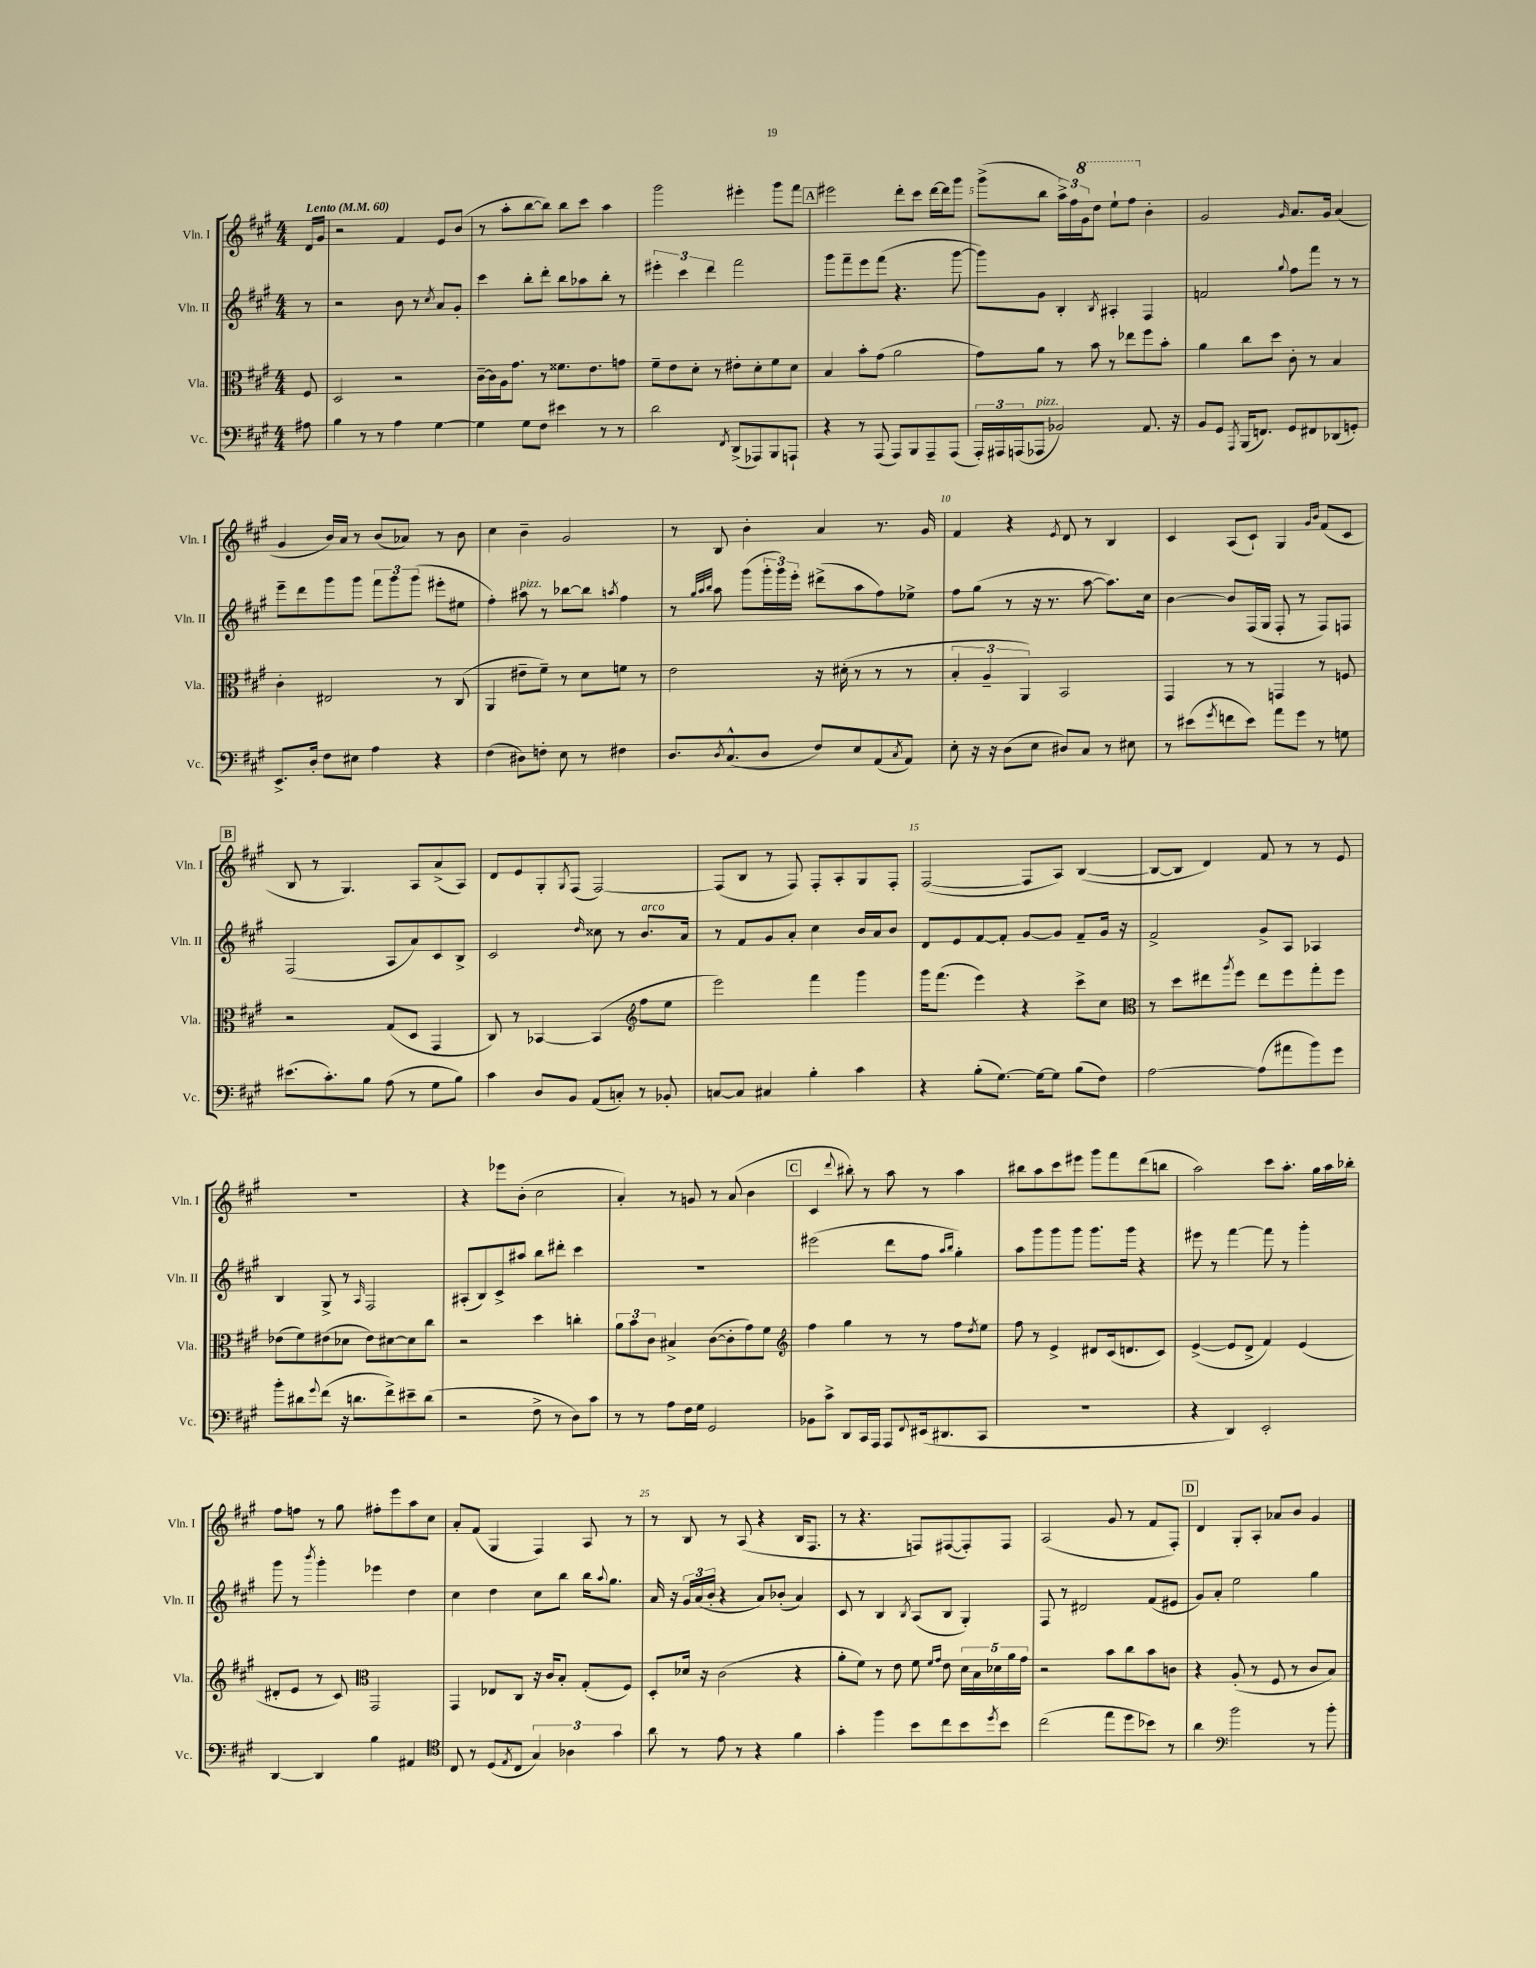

**kern	**kern	**kern	**kern
*staff4	*staff3	*staff2	*staff1
*clefF4	*clefC3	*clefG2	*clefG2
*k[f#c#g#]	*k[f#c#g#]	*k[f#c#g#]	*k[f#c#g#]
*M4/4	*M4/4	*M4/4	*M4/4
*MM60	*MM60	*MM60	*MM60
8A#	8F#	8r	16d
.	.	.	16g#
=	=	=	=
4B	2D	2r	2r
8r	.	.	.
8r	.	.	.
4A	2r	8b	4f#
.	.	8r	.
.	.	8qcc#	.
[4G#	.	8a	8e
.	.	8g#'	(8b
=	=	=	=
4G#]	[16c#~	4ccc#	8r
.	16c#]	.	.
.	16A	.	8aa'
.	8.g#	.	.
8G#	.	8bb'	[8bb
8F#	8r	8ddd'	8bb])
4e#	8.f##	8bb	8bb
.	.	8aa-	8ccc#
.	8.e	.	.
8r	.	8bb'	4aa
8r	8g	8r	.
=	=	=	=
2d	8f#~	6eee#'	2ggg#
.	8e	.	.
.	.	6ccc#	.
.	8d'	.	.
.	.	6ddd	.
.	8r	.	.
8qFF#	.	.	.
(8DD^	8e#'	2fff#	4eee#'
8AAA-)	8d'	.	.
8BBB	8f#	.	8ggg#
8AAA`	8d	.	8fff#
=	=	=	=
4r	4B	8ggg#	2eee#
.	.	8fff#~	.
8r	8b'	8eee	.
(8AAA	(8g#	(8fff#	.
8AAA)	2a	4.r	8ddd'
8BBB	.	.	8ccc#
8AAA~	.	.	[16ddd
.	.	.	16ddd]
(8AAA	.	[8ggg#	8ggg#
=	=	=	=
24AAA')	8g#)	8ggg#])	(8ggg#^
24AAA#	.	.	.
(24AAA	.	.	.
8AAA-	8a	8g#	8bb
2BB-)	8r	4B'	24aa^)
.	.	.	24ff#
.	.	.	24gg#
.	8b	.	8ddd
.	.	8qB	.
.	8r	4A#'	8eee`
.	8ee-	.	8fff#
8.AA	8ff#	4F#	4b'
.	8b'	.	.
16r	.	.	.
=	=	=	=
8BB	4a	2f	2g#
8GG#	.	.	.
8qAAA	.	.	.
(16BBB	8cc#	.	.
8.FF)	.	.	.
.	8dd	.	.
.	.	8qqgg#	16qqg#
8GG#	8c#'	8ff#	8.a
8FF#	8r	8fff#	.
.	.	.	16g#
(8DD-	4B	8r	(4a
8GG')	.	8r	.
=	=	=	=
8.EE^	4c#'	8eee~	4g#
.	.	8ddd	.
16D'	.	.	.
8F#	2E#	8ggg#	16b)
.	.	.	16a
8E#	.	8ggg#	8r
4A	.	12fff#	(8b
.	.	12ggg#	.
.	.	.	8a-)
.	.	(12ggg#	.
4r	8r	8eee#'	8r
.	(8C#	8ee#	8b
=	=	=	=
(4F#	4AA	4ff#')	4cc#
8D#)	8e#~	8aa#	4b~
8F'	8f#~)	8r	.
8E	8r	[8bb-	2g#
8r	8d	8bb-]	.
.	.	8qaa	.
4F#	8f	4ff#	.
.	8r	.	.
=	=	=	=
8.D	2e	8r	8r
.	.	32qqgg#	.
.	.	32qqaa	.
.	.	32qqbb	.
.	.	8aa	8B
8qD	.	.	.
(8.C#^^	.	.	.
.	.	(8ggg#	4b'
8D	.	24ggg#'	.
.	.	24ggg#)	.
.	.	24eee'	.
8F#)	16r	(8ddd#^	4a
.	(16d#'	.	.
8E	8r	8aa	.
(8AA	8r	8ff#)	8.r
8qC#	.	.	.
8AA)	8r	8ee-^	.
.	.	.	16g#
=	=	=	=
8E'	6B'	8ff#	4f#
16r	.	(8gg#	.
.	6A~	.	.
16r	.	.	.
(8D	.	8r	4r
.	6AA)	.	.
8E	.	16r	.
.	.	8.r	.
.	.	.	8qe
8D#)	2BB	.	8d
8C#	.	[8aa	8r
8r	.	8.aa])	4B
8E#	.	.	.
.	.	16cc#	.
=	=	=	=
8r	4GG#	[4b	4c#
(8e#	.	.	.
8qg#	.	.	.
8f	8r	8b]	(8A
8e#)	8r	(16F#	8c#`)
.	.	16G#	.
8a	4GG	8F#'	4G#
8g#	.	8r	.
.	.	.	16qqg#
.	.	.	16qqb
8r	8r	8F#)	(8f#
8G	8F	8F	8c#
=	=	=	=
(8.e#	2r	(2F#	8B
.	.	.	8r
8.c#')	.	.	.
.	.	.	4.G#)
8B	.	.	.
(8A	(8G#	8A	.
8r	8D	8a)	8A
8G#	4GG#	8c#	(8a^
8B)	.	8B^	8A)
=	=	=	=
4c#	8C#)	2c#	8d
.	8r	.	8e
8D	[4BB-	.	8G#'
.	.	.	8qG#
8BB	.	.	(8F#
.	.	16qqdd	.
(8AA	(4BB-]	8cc##	[2F#)
8C')	.	8r	.
*	*clefG2	*	*
8r	8ff#	8.b	.
8BB-'	8ee	.	.
.	.	16a	.
=	=	=	=
[8C	2eee)	8r	(8F#]
8C]	.	8f#	8B
4C#	.	8g#	8r
.	.	8a'	8F#)
4B'	4fff#	4cc#	8F#'
.	.	.	8A'
4c#	4ggg#	16b	8G#
.	.	16a	.
.	.	8b	8F#'
=	=	=	=
4r	16ggg#	8d	([2F#
.	(8.fff#	.	.
.	.	8e	.
(8B'	4eee)	[8f#	.
[8.G#)	.	8f#']	.
.	4r	[8g#	8F#]
16G#_	.	.	.
8G#]	.	8g#]	8A)
(8B	8ccc#^	8f#~	([4B
8F#)	8cc#	16g#	.
.	.	16r	.
=	=	=	=
*	*clefC3	*	*
[2A	8r	2f#^	8B_
.	8dd	.	8B]
.	8ee#	.	4d)
.	8qaa	.	.
.	8ff#	.	.
(8A]	8ee#	8g#^	8f#
8a#	8ff#	8A	8r
8b)	8gg#'	4A-	8r
8g#	8ff#	.	8e
=	=	=	=
8b'	(8e-	4B	1r
8d#	8f#)	.	.
8qqg#	.	.	.
(8f#	(8e#	8G#^	.
16r	8d-	8r	.
8.d	.	.	.
.	.	16qqA	.
.	8e#)	2F#	.
8f#^)	[8d#	.	.
8e#~	8d#]	.	.
(8d	8cc#	.	.
=	=	=	=
2r	2r	(8A#'	4r
.	.	8B)	.
.	.	8c#^	8eee-
.	.	8aa#	(8b'
8F#^	4dd	8bb	2cc#
8r	.	8ddd#'	.
8D)	4cc'	4ccc#	.
8c#	.	.	.
=	=	=	=
8r	12a	1r	4a')
.	12b	.	.
8r	.	.	.
.	12c#	.	.
8A	4B#^	.	8r
16F#	.	.	8g
16G#	.	.	.
2GG#	([8c#	.	8r
.	8c#']	.	(8a
.	8g#)	.	4b
.	8f#	.	.
=	=	=	=
*	*clefG2	*	*
8BB-	4ff#	(2eee#	4c#
8c#^	.	.	.
.	.	.	8qqddd
8DD	4gg#	.	8bb#')
16CC#	.	.	8r
16AAA	.	.	.
8AAA	8r	8ddd	8aa
8qqFF#	.	.	.
(16EE#	8r	8ff#	8r
8.DD#	.	.	.
.	.	16qqaa	.
.	.	16qqbb	.
.	8ff#	4gg#')	4aa
.	8qdd	.	.
8CC#	8ee	.	.
=	=	=	=
1r	8ff#	8aa	8bb#
.	8r	8ggg#	8aa
.	4e^	8ggg#	8ccc#
.	.	8ggg#	8eee#
.	8d#	8.ggg#	8ggg#
.	(16c#	.	8fff#
.	8.d	16ggg#	.
.	.	4r	(8ddd
.	8c#)	.	8bb
=	=	=	=
4r	([4e^	8eee#	2aa)
.	.	8r	.
4DD)	8e]	[4fff#	.
.	8d^	.	.
2EE'	4f#)	8fff#]	8ccc#
.	.	8r	8.aa'
.	(4e	4ggg#'	.
.	.	.	16gg#
.	.	.	16aa
.	.	.	16bb-'
=	=	=	=
[4DD	8d#'	8ggg#	8ff#
.	8e	8r	8ff
.	.	8qbbb	.
4DD]	8r	4ggg#'	8r
.	8c#)	.	8gg#
*	*clefC3	*	*
4B	2GG#	4eee-	8ff#'
.	.	.	8eee
4AA#	.	4dd	8aa
.	.	.	8cc#
=	=	=	=
*clefC4	*	*	*
8C#	4GG#	4cc#	8a'
8r	.	.	(8f#
(8D	8E-	4dd	4G#
8qE	.	.	.
8C#	8C#	.	.
6G#)	16r	8cc#	4F#)
.	16c#	.	.
.	8B'	8bb	.
6A-	.	.	.
.	(8G#'	16bb	8A
.	.	8qqaa	.
.	.	8.gg#	.
6g#	.	.	.
.	8F#)	.	8r
=	=	=	=
8a	8D'	16a	8r
.	.	16r	.
8r	16d-	24g#	8B
.	.	(24a	.
.	16r	.	.
.	.	24b'	.
8e	(2c#	4r	8r
8r	.	.	(8A
4r	.	8a)	4r
.	.	(8b-'	.
4f#	4r	4a)	16B
.	.	.	8.F#
=	=	=	=
4g#'	8a'	8c#	8r
.	8f#)	8r	4.r
4ff#	8r	4B	.
.	8e	.	.
.	.	8qB	.
8b	8f#	(8A	8F)
.	16qqf#	.	.
.	16qqg#	.	.
8cc#	8e	8B	([8F#
8b	20d	4G#')	8F#'])
.	20B	.	.
.	20d-	.	.
8qdd	.	.	.
8b	.	.	8F#
.	20a	.	.
.	20g#	.	.
=	=	=	=
(2cc#	2r	8F#	(2A
.	.	8r	.
.	.	2d#	.
8ee	8b	.	8g#
8dd	8cc#	.	8r
8b-)	8b	(8f#	8f#
8r	8c	8e#	8F#')
=	=	=	=
4a	4r	8g#)	4d
.	.	8a'	.
*clefF4	*	*	*
2b	(8A'	2ee	8G#'
.	8r	.	8A'
.	8F#	.	8a-
.	8r	.	8b
8r	8c#	4gg#	4g#
8b'	8B)	.	.
==	==	==	==
*-	*-	*-	*-
